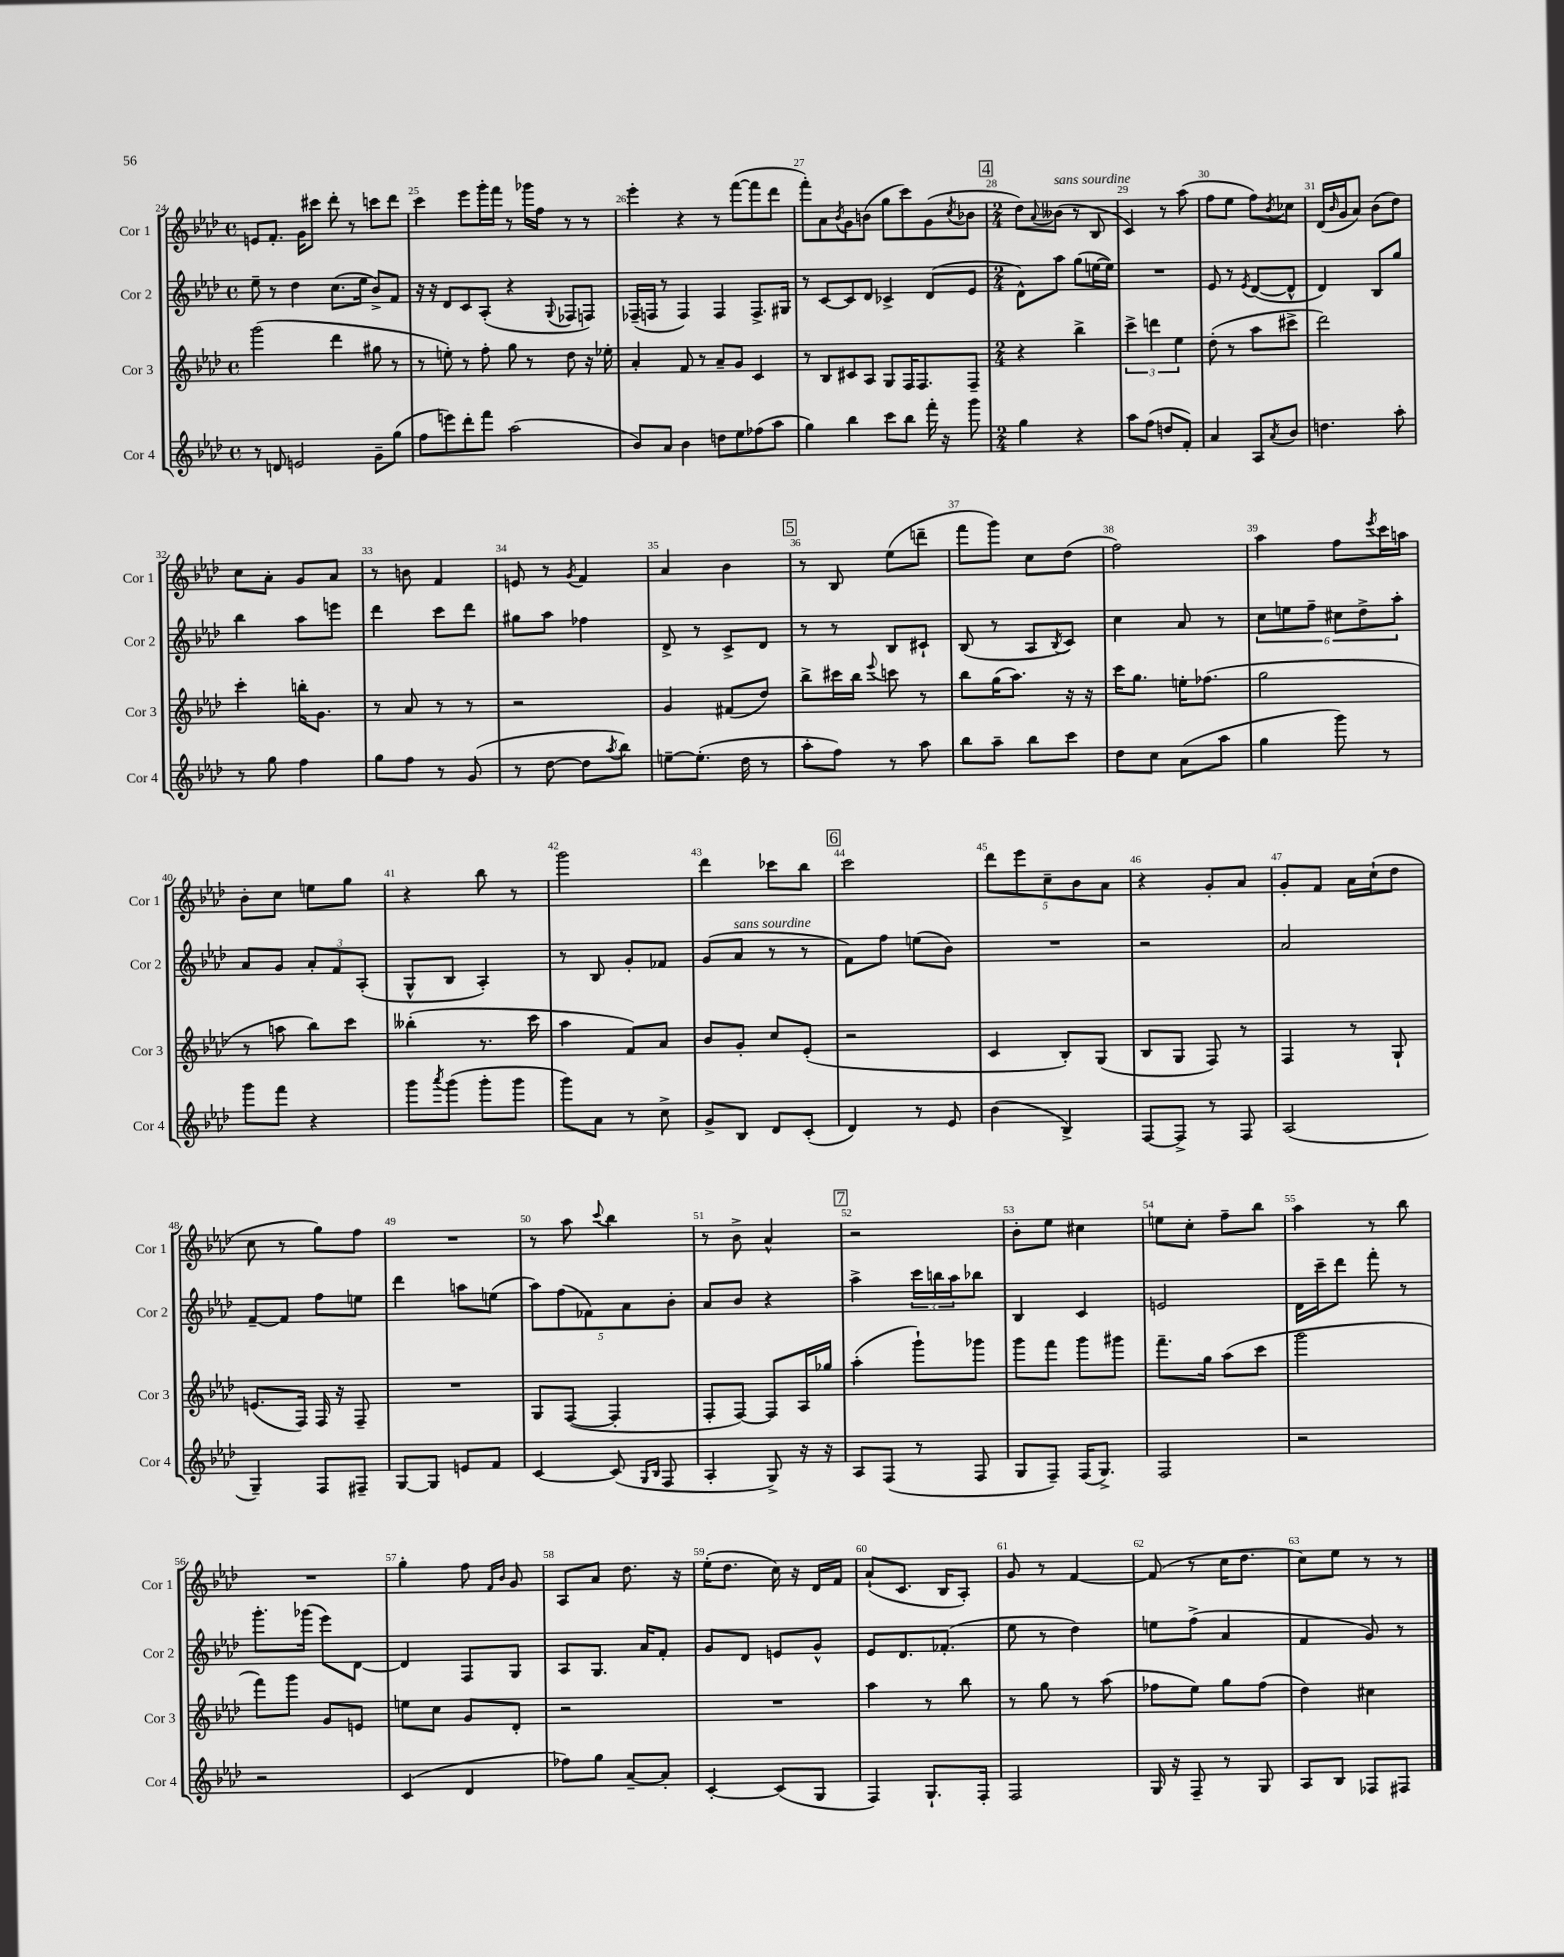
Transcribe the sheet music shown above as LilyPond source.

<<
\new StaffGroup <<
\new Staff = "s0" \with { instrumentName = "Cor 1" shortInstrumentName = "Cor 1" } {
    \clef treble \key aes \major \defaultTimeSignature \time 4/4
    e'8 f'8.-. g'16 cis'''8 des'''8-. r8 c'''8 des'''8 |
    c'''4 ees'''8 g'''16-. f'''16 r8 ges'''16 f''16 r8 r8 |
    ees'''4-. r4 r8 f'''8~( f'''8 des'''8 |
    f'''8-.) aes'8 \acciaccatura { bes'8 } g'8 b'8( g''8 c'''8) g'8( \acciaccatura { c''8 } bes'8 |
    \mark \markup { \box "4" } \numericTimeSignature \time 2/4 des''8) \appoggiatura { aes'8 } beses'8^\markup { \italic "sans sourdine" }( r8 bes8 |
    c'4) r8 aes''8( |
    f''8 ees''8 f''8) \acciaccatura { bes'8 } ces''8 |
    des'16( \grace { bes'16 } g'16 aes'8) bes'8( des''8) |
    c''8 aes'8-. g'8 aes'8 |
    r8 b'8 f'4 |
    e'8 r8 \acciaccatura { g'8 } f'4 |
    aes'4 bes'4 |
    \mark \markup { \box "5" } r8 bes8 ees''8( d'''8-- |
    f'''8 g'''8) c''8 des''8( |
    f''2) |
    aes''4 f''8 \acciaccatura { ees'''8 } c'''16 a''16 |
    bes'8-. c''8 e''8 g''8 |
    r4 bes''8 r8 |
    g'''2 |
    des'''4 ces'''8 bes''8 |
    \mark \markup { \box "6" } c'''2 |
    \tuplet 5/4 { des'''8 ees'''8 c''8-- bes'8 aes'8 } |
    r4 g'8-. aes'8 |
    g'8-. f'8 aes'16 c''16-!( des''8 |
    c''8 r8 g''8) f''8 |
    R2 |
    r8 aes''8 \appoggiatura { c'''8 } bes''4 |
    r8 bes'8-> aes'4-^ |
    \mark \markup { \box "7" } r2 |
    bes'8-. ees''8 cis''4 |
    e''8 c''8-. f''8-- bes''8 |
    aes''4 r8 bes''8 |
    R2 |
    g''4-. f''8 \grace { f'16 bes'16 } g'8 |
    aes8 aes'8 des''8. r16 |
    ees''16-.( des''8. c''16) r16 des'16 f'16 |
    aes'8-!( c'8. bes16 aes8-.) |
    g'8 r8 f'4~ |
    f'8( r8 c''16 des''8. |
    c''8) ees''8 r8 r8 \bar "|." |
}
\new Staff = "s1" \with { instrumentName = "Cor 2" shortInstrumentName = "Cor 2" } {
    \clef treble \key aes \major \defaultTimeSignature \time 4/4
    ees''8-- r8 des''4 c''8.( ees''16 bes'8->) f'8 |
    r16 r16 des'8 c'8 aes8-.( r4 \appoggiatura { g8 } fes8 f8) |
    fes16--( f16 r8 f4) f4 f8.-> gis16 |
    r8 c'8~ c'8 des'8 ces'4-> des'8( ees'8 |
    \mark \markup { \box "4" } \numericTimeSignature \time 2/4 des'8-^) aes''8 g''8( e''16~ e''16) |
    R2 |
    ees'8 r8 \acciaccatura { ees'8 } des'8~( des'8-^ |
    des'4) bes8 g''8 |
    bes''4 aes''8 e'''8 |
    des'''4 c'''8 des'''8 |
    gis''8 aes''8 fes''4 |
    des'8-> r8 c'8-> des'8 |
    \mark \markup { \box "5" } r8 r8 bes8 cis'8-! |
    bes8( r8 aes8 \acciaccatura { bes8 } c'8) |
    c''4 aes'8 r8 |
    \tuplet 6/4 { c''8 e''8 f''8-- cis''8 des''8-> aes''8-. } |
    aes'8 g'8 \tuplet 3/2 { aes'8-. f'8 aes8-.( } |
    g8-^ bes8 aes4-.) |
    r8 bes8 g'8-. fes'8 |
    g'8( aes'8^\markup { \italic "sans sourdine" } r8 r8 |
    \mark \markup { \box "6" } f'8) f''8 e''8( bes'8) |
    R2 |
    r2 |
    aes'2 |
    f'8~-- f'8 f''8 e''8 |
    des'''4 a''8 e''8( |
    \tuplet 5/4 { aes''8) f''8( fes'8) aes'8 bes'8-. } |
    aes'8 bes'8 r4 |
    \mark \markup { \box "7" } aes''4-> \tuplet 3/2 { c'''16 b''16 aes''16 } bes''8 |
    bes4 c'4 |
    e'2 |
    des'16 c'''16-- des'''8 f'''8-. r8 |
    g'''8.-. ges'''16( ees'''8) des'8~ |
    des'4 f8 g8 |
    aes8 g8. aes'16 f'8-. |
    g'8 des'8 e'8 g'8-^ |
    ees'8 des'8. fes'8.-.( |
    ees''8 r8 des''4) |
    e''8 f''8->( aes'4 |
    f'4 g'8) r8 \bar "|." |
}
\new Staff = "s2" \with { instrumentName = "Cor 3" shortInstrumentName = "Cor 3" } {
    \clef treble \key aes \major \defaultTimeSignature \time 4/4
    g'''2( des'''4 gis''8 r8 |
    r8 e''8-.) r8 f''8-. g''8 r8 des''8 r16 ees''16-. |
    aes'4-. f'8 r8 aes'8-- g'8 c'4 |
    r8 bes8 cis'8 aes8 g8 f16 f8. f8-- |
    \mark \markup { \box "4" } \numericTimeSignature \time 2/4 r4 bes''4-> |
    \tuplet 3/2 { c'''4-> d'''4 ees''4 } |
    des''8-.( r8 aes''8 cis'''8-> |
    des'''2) |
    c'''4-. b''16-. g'8. |
    r8 aes'8 r8 r8 |
    r2 |
    g'4 fis'8( des''8) |
    \mark \markup { \box "5" } bes''8-> cis'''16 bes''16 \appoggiatura { ees'''8 } c'''8 r8 |
    bes''8 g''16( aes''8.) r16 r16 |
    c'''16 g''8. e''16-. fes''8.( |
    g''2 |
    r8 a''8 bes''8) c'''8 |
    beses''4-.( r8. c'''16 |
    aes''4 f'8) aes'8 |
    bes'8 g'8-. c''8 ees'8-.( |
    \mark \markup { \box "6" } r2 |
    c'4 bes8-.) g8( |
    bes8 g8 f8) r8 |
    f4 r8 g8-! |
    e'8.( f16) f16 r16 f8-- |
    R2 |
    g8 f8~( f4-. |
    f8-. f8~) f8 aes16 ges''16 |
    \mark \markup { \box "7" } aes''4-.( g'''8-!) ges'''8 |
    g'''8 f'''8 g'''8 gis'''8 |
    f'''8.-- g''16 aes''8( c'''8 |
    g'''2 |
    f'''8) g'''8 g'8 e'8 |
    e''8 c''8 g'8 des'8-. |
    r2 |
    R2 |
    aes''4 r8 bes''8 |
    r8 g''8 r8 aes''8( |
    fes''8 ees''8) g''8 fes''8( |
    des''4) cis''4 \bar "|." |
}
\new Staff = "s3" \with { instrumentName = "Cor 4" shortInstrumentName = "Cor 4" } {
    \clef treble \key aes \major \defaultTimeSignature \time 4/4
    r8 d'8 e'2 g'8-- g''8( |
    f''8 e'''8) des'''8-. f'''8 aes''2( |
    bes'8) aes'8 bes'4 d''8 ees''8 fes''8( aes''8 |
    g''4) bes''4 c'''8 bes''8 f'''16-. r16 g'''8 |
    \mark \markup { \box "4" } \numericTimeSignature \time 2/4 g''4 r4 |
    aes''8 f''8( d''8 f'8-.) |
    aes'4 aes8 \acciaccatura { aes'8 } bes'8 |
    d''4. aes''8-. |
    r8 g''8 f''4 |
    g''8 f''8 r8 g'8( |
    r8 des''8~ des''8 \acciaccatura { aes''8 } bes''8) |
    e''8~-- e''8.-.( des''16 r8 |
    \mark \markup { \box "5" } aes''8-. f''8) r8 aes''8 |
    bes''8 aes''8-- bes''8 c'''8 |
    des''8 c''8 aes'8( aes''8 |
    g''4 g'''8) r8 |
    g'''8 f'''8 r4 |
    g'''8 \acciaccatura { aes'''8 } g'''8( g'''8-. g'''8 |
    g'''8) aes'8 r8 c''8-> |
    g'8-> bes8 des'8 c'8-.( |
    \mark \markup { \box "6" } des'4) r8 ees'8 |
    bes'4( bes4->) |
    f8~ f8-> r8 f8 |
    aes2( |
    g4--) f8 fis8-- |
    g8~ g8 e'8 f'8 |
    c'4~ c'8( \grace { g16 bes16 } f8 |
    aes4-. g8->) r16 r16 |
    \mark \markup { \box "7" } aes8 f8( r8 f8 |
    g8 f8--) f16( g8.->) |
    f2 |
    r2 |
    r2 |
    c'4( des'4 |
    fes''8) g''8 aes'8~-- aes'8-. |
    c'4~-. c'8( g8 |
    f4) g8.-! f16-. |
    f2 |
    g16 r16 f8-- r8 g8 |
    aes8 bes8 fes8 fis8 \bar "|." |
}
>>
>>
\layout { \context { \Score currentBarNumber = #24 \override BarNumber.break-visibility = ##(#f #t #t) barNumberVisibility = #all-bar-numbers-visible } }
